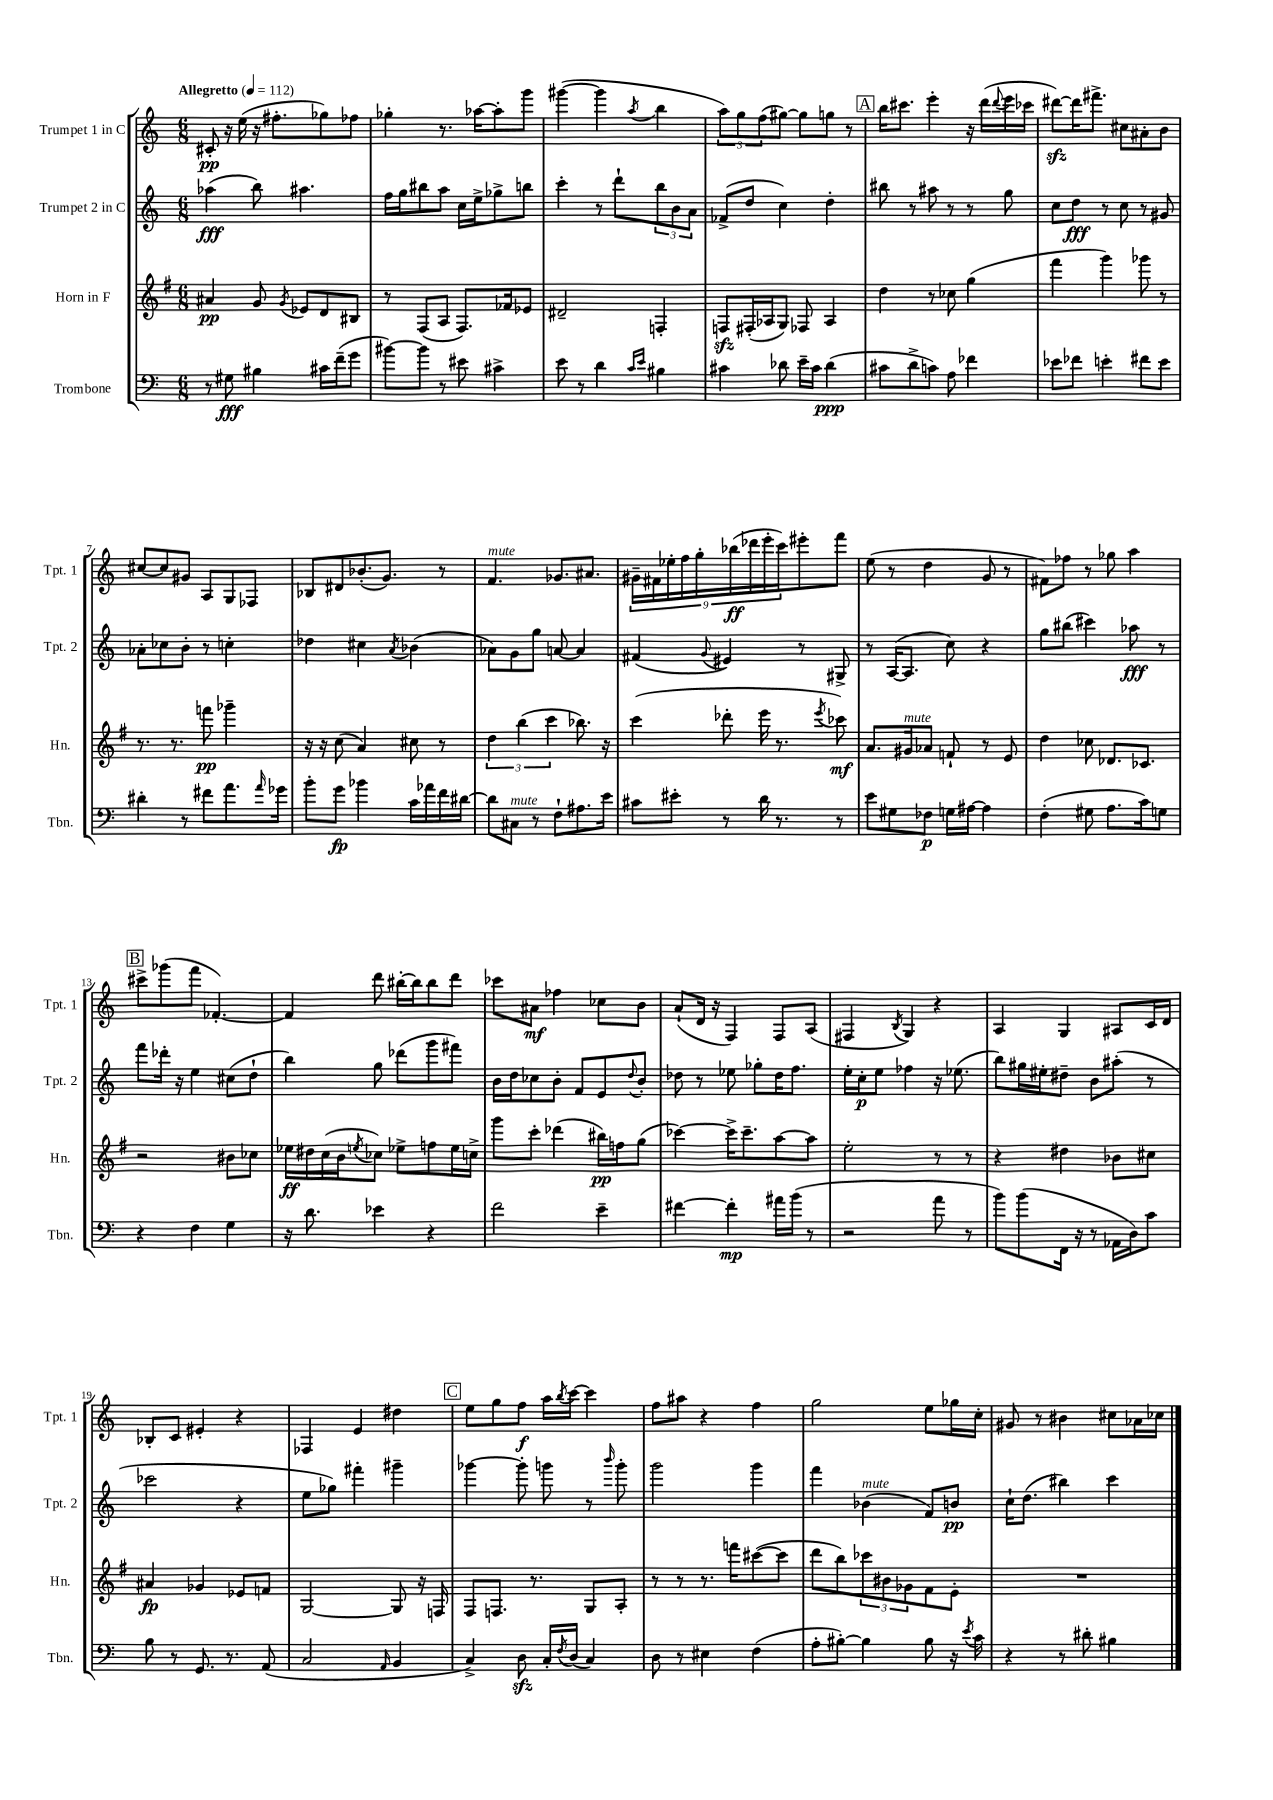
<<
\new StaffGroup <<
\new Staff = "s0" \with { instrumentName = "Trumpet 1 in C" shortInstrumentName = "Tpt. 1" } {
    \clef treble \key c \major \numericTimeSignature \time 6/8 \tempo "Allegretto" 4 = 112
    cis'8-.\pp r16 e''16( r16 fis''8.-. ges''8) fes''8 |
    ges''4-. r8. aes''16~ aes''8-. g'''8 |
    gis'''4~( gis'''4 \acciaccatura { a''8 } b''4 |
    \tuplet 3/2 { a''8) g''8 f''8( } gis''8~) gis''8 g''8 r8 |
    \mark \markup { \box "A" } b''16 cis'''8. e'''4-. r16 d'''16( \appoggiatura { d'''8 } e'''16 ces'''16 |
    dis'''8~\sfz) dis'''16 fis'''8.-> cis''8 ais'8-. b'8 |
    cis''8~ cis''8 gis'8 a8 g8 fes8 |
    bes8 dis'8 bes'8.-.( g'8.) r8 |
    f'4.^\markup { \italic "mute" } ges'8. ais'8. |
    \tuplet 9/8 { gis'16-- fis'16 ees''16-. f''16 g''16-. bes''16\ff( des'''16 e'''16-. c'''16) } eis'''8-. f'''8 |
    e''8( r8 d''4 g'8 r8 |
    fis'8) fes''8 r8 ges''8 a''4 |
    \mark \markup { \box "B" } cis'''8-> ges'''8( f'''8 fes'4.~-.) |
    fes'4 d'''8 bis''16~-. bis''16 bis''8 d'''8 |
    ces'''8 ais'8\mf fes''4 ces''8 b'8 |
    a'8-!( d'16 r16 f4) f8 a8( |
    fis4 \acciaccatura { b8 } g4) r4 |
    a4 g4 ais8 c'16 d'16 |
    bes8-. c'8 eis'4-. r4 |
    fes4 e'4 dis''4 |
    \mark \markup { \box "C" } e''8 g''8 f''8\f a''16 \acciaccatura { b''8 } c'''16~ c'''4 |
    f''8 ais''8 r4 f''4 |
    g''2 e''8 ges''16 c''16-. |
    gis'8 r8 bis'4 cis''8 aes'16 ces''16 \bar "|." |
}
\new Staff = "s1" \with { instrumentName = "Trumpet 2 in C" shortInstrumentName = "Tpt. 2" } {
    \clef treble \key c \major \numericTimeSignature \time 6/8
    aes''4\fff( b''8) ais''4. |
    f''16 g''16 bis''8 a''8 c''16 e''16-> ges''8-> b''8 |
    c'''4-. r8 d'''8-! \tuplet 3/2 { b''8 b'8 a'8 } |
    fes'8->( d''8 c''4) d''4-. |
    \mark \markup { \box "A" } bis''8 r8 ais''8 r8 r8 g''8 |
    c''8 d''8\fff r8 c''8 r8 gis'8 |
    aes'8-. ces''8 b'8-. r8 c''4-. |
    des''4 cis''4 \acciaccatura { a'8 } bes'4( |
    aes'8) g'8 g''8 a'8~ a'4 |
    fis'4( \appoggiatura { g'8 } eis'4) r8 gis8-> |
    r8 a16~( a8. c''8) r4 |
    g''8 bis''8( cis'''4) aes''8\fff r8 |
    \mark \markup { \box "B" } f'''8 des'''16-. r16 e''4 cis''8( d''8-! |
    b''4) g''8 des'''8( g'''8 fis'''8) |
    b'16 d''16 ces''8 b'8-. f'8 e'8 \appoggiatura { d''8 } b'8-. |
    des''8 r8 ees''8 ges''8-. des''16 f''8. |
    e''16-. c''16-.\p e''8 fes''4 r16 ees''8.( |
    b''8) gis''16 eis''16-. dis''8-- b'8 ais''8-.( r8 |
    ces'''2 r4 |
    e''8 ges''8) fis'''4-. gis'''4-- |
    \mark \markup { \box "C" } ges'''4~ ges'''8-. g'''8 r8 \grace { b'''16 } g'''8-. |
    g'''2 g'''4 |
    f'''4 bes'4^\markup { \italic "mute" }( f'8) b'8\pp |
    c''16-! d''8.( bis''4) c'''4 \bar "|." |
}
\new Staff = "s2" \with { instrumentName = "Horn in F" shortInstrumentName = "Hn." } {
    \clef treble \key g \major \numericTimeSignature \time 6/8
    ais'4\pp g'8 \acciaccatura { g'8 } ees'8 d'8 bis8 |
    r8 fis8( a8 fis8.) fes'16 ees'8 |
    dis'2-- f4-. |
    f8\sfz fis16-.( aes16 g8) fes8 aes4 |
    \mark \markup { \box "A" } d''4 r8 ces''8 g''4( |
    fis'''4 g'''4) ges'''8 r8 |
    r8. r8. f'''8\pp ges'''4-- |
    r16 r16 c''8( a'4) cis''8 r8 |
    \tuplet 3/2 { d''4 b''4( c'''4 } bes''8.) r16 |
    c'''4( des'''8-. e'''16 r8. \acciaccatura { e'''8 } ces'''8\mf) |
    a'8. gis'16^\markup { \italic "mute" } aes'8 f'8-! r8 e'8 |
    d''4 ces''8 des'8. ces'8. |
    \mark \markup { \box "B" } r2 bis'8 ces''8 |
    ees''16\ff dis''16 c''16( b'16 \acciaccatura { e''8 } ces''8) ees''8-> f''8 ees''16 c''16-> |
    g'''8 c'''8-. des'''4( bis''16\pp) f''16 g''8( |
    ces'''4~) ces'''16-> ces'''8.-- a''8~ a''8 |
    e''2-. r8 r8 |
    r4 dis''4 bes'8 cis''8 |
    ais'4\fp ges'4 ees'8 f'8 |
    g2~ g8 r16 f16 |
    \mark \markup { \box "C" } fis8 f8. r8. g8 a8-. |
    r8 r8 r8. f'''16 cis'''8~( cis'''8 |
    d'''8 b''8) \tuplet 3/2 { ces'''8 bis'8 ges'8 } fis'8 e'8-. |
    R2. \bar "|." |
}
\new Staff = "s3" \with { instrumentName = "Trombone" shortInstrumentName = "Tbn." } {
    \clef bass \key c \major \numericTimeSignature \time 6/8
    r8 gis8\fff bis4 cis'16 f'16--( g'8 |
    bis'8~) bis'8 r8 eis'8 cis'4-> |
    e'8 r8 d'4 \grace { c'16 e'16 } bis4 |
    cis'4 des'8 e'16-- cis'16 des'4\ppp( |
    \mark \markup { \box "A" } cis'8 d'8-> c'8) a8 fes'4 |
    ees'8 fes'8 e'4-. fis'8 e'8 |
    dis'4-. r8 fis'8 a'8. \grace { a'16 } ges'16 |
    b'8-. g'8\fp bes'4 c'16 aes'16 f'16 dis'16~ |
    dis'8 cis8^\markup { \italic "mute" } r8 f8-! ais8. e'16 |
    cis'8 eis'8-. r8 d'16 r8. r8 |
    e'8 gis8 fes8\p g16 ais16~ ais4 |
    f4-.( gis8 a8. c'16) g8 |
    \mark \markup { \box "B" } r4 f4 g4 |
    r16 d'8. ees'4 r4 |
    f'2 e'4-- |
    fis'4~ fis'4-.\mp ais'16 b'16( r8 |
    r2 a'8 r8 |
    b'8) b'8( f,16 r16 r8 aes,16 d16) c'8 |
    b8 r8 g,8. r8. a,8( |
    c2 \grace { a,16 } b,4 |
    \mark \markup { \box "C" } c4->) d8\sfz c16-. \acciaccatura { f8 } d16( c4) |
    d8 r8 eis4 f4( |
    a8-. bis8~-.) bis4 bis8 r16 \acciaccatura { e'8 } c'16 |
    r4 r8 dis'8-. bis4 \bar "|." |
}
>>
>>
